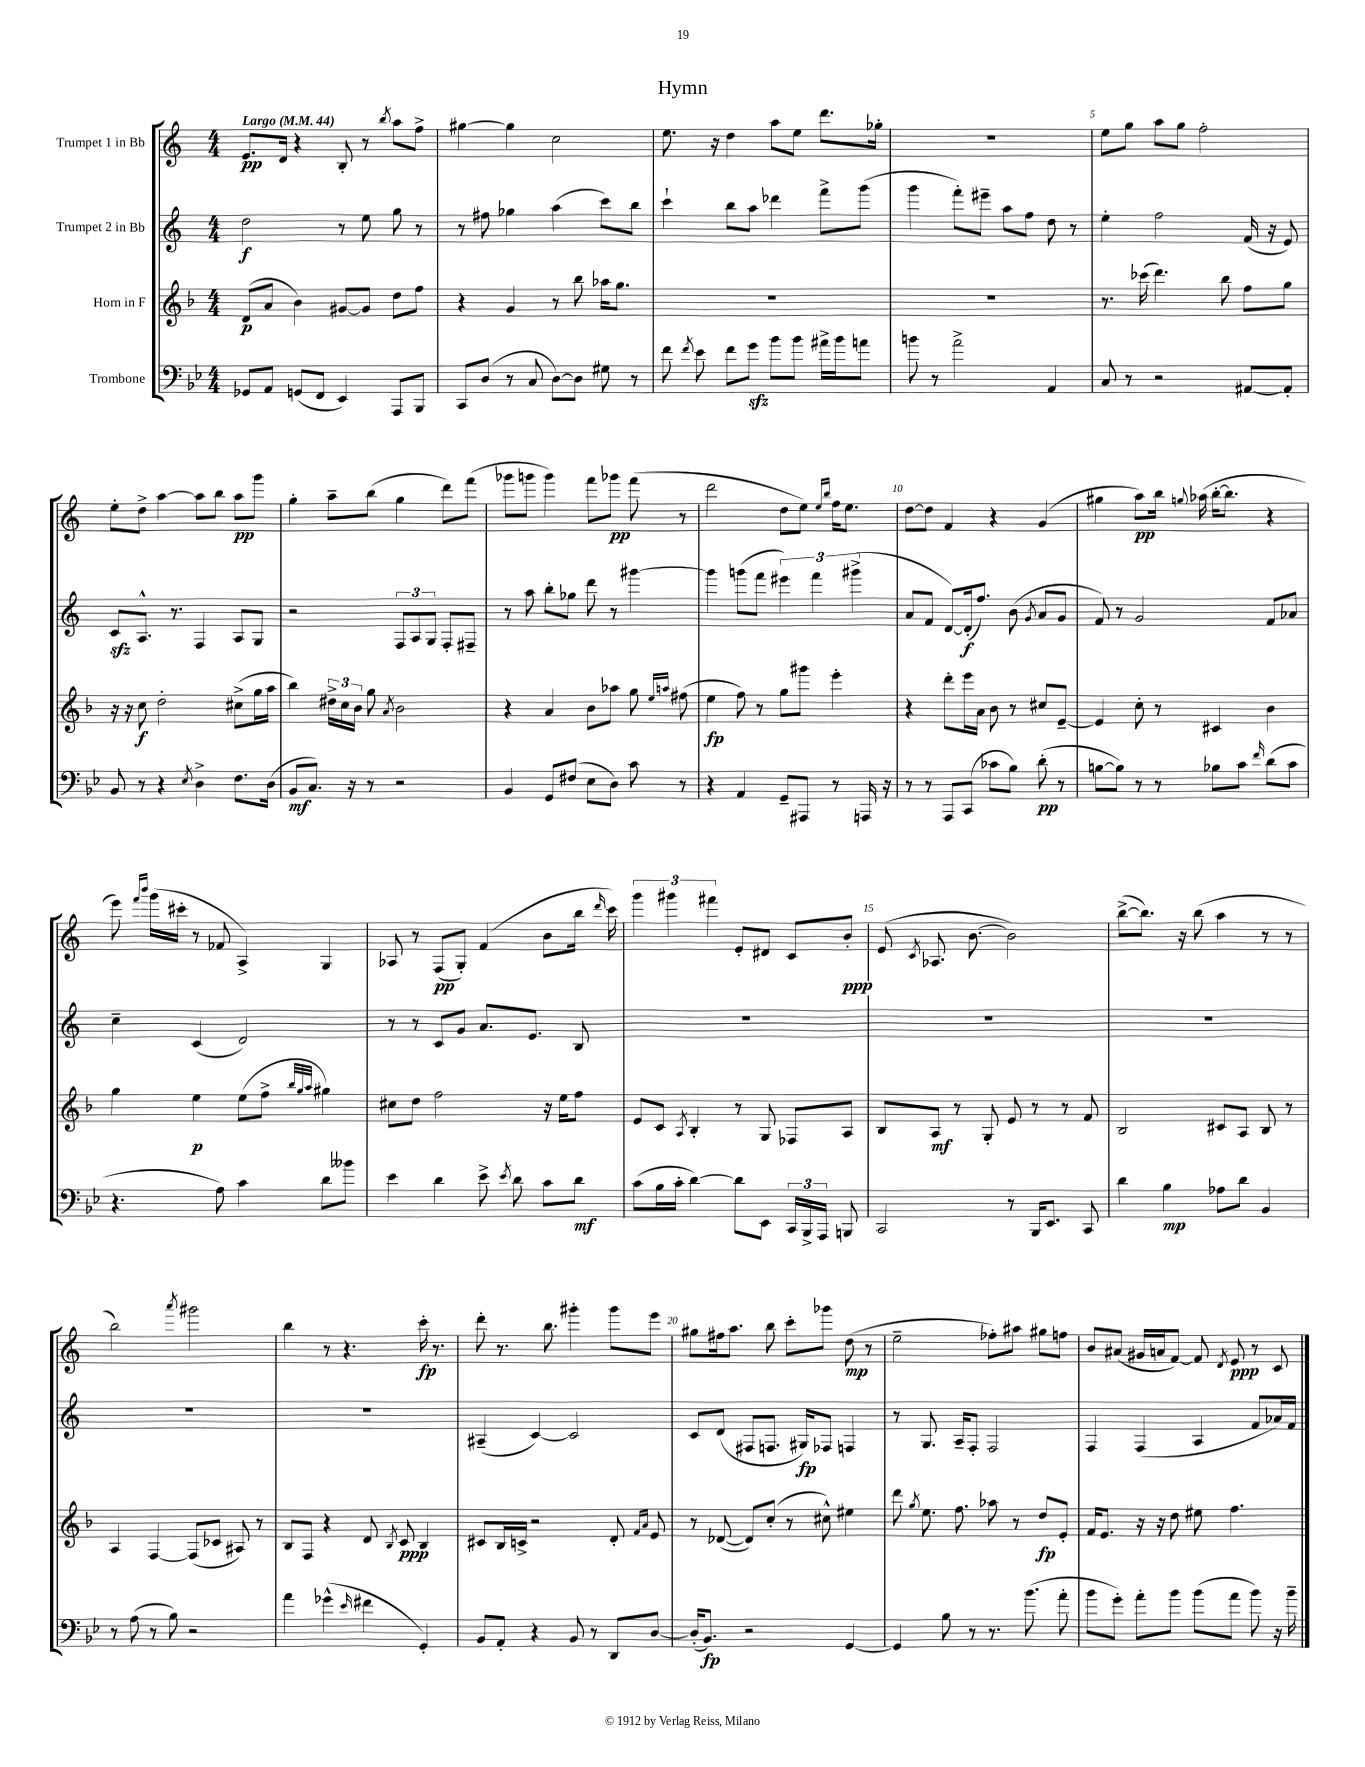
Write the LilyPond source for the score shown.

\header { title = "Hymn" }
<<
\new StaffGroup <<
\new Staff = "s0" \with { instrumentName = "Trumpet 1 in Bb" } {
    \clef treble \key c \major \numericTimeSignature \time 4/4 \tempo "Largo" 4 = 44
    \autoBeamOff e'8.[\pp d'16] r4 b8-. r8 \acciaccatura { b''8 } a''8[ f''8]-> |
    gis''4~ gis''4 c''2 |
    e''8. r16 d''4 a''8[ e''8] d'''8.[ ges''16]-. |
    R1 |
    e''8[ g''8] a''8[ g''8] f''2-. |
    e''8[-. d''8]-> a''4~ a''8[ b''8] a''8[\pp g'''8] |
    g''4-. a''8[-- b''8]( g''4 d'''8[) f'''8]( |
    ges'''8[ g'''8] g'''4) f'''8[ ges'''8]\pp f'''8( r8 |
    d'''2 d''8[ e''8]) \grace { e''16[ b''16] } f''16[ e''8.] |
    d''8[~ d''8] f'4 r4 g'4( |
    gis''4 a''8[\pp) b''16] \appoggiatura { g''8 } aes''16( b''16[~-. b''8.] r4 |
    e'''8) \grace { f'''16[ b'''16] } g'''16[( cis'''16]-. r8 fes'8 a4->) g4 |
    aes8 r8 f8[\pp( g8]-.) f'4( b'8[ b''16] \grace { d'''16 } c'''16) |
    \tuplet 3/2 { g'''4 gis'''4 fis'''4 } e'8[-. dis'8] c'8[ b'8]-.\ppp |
    e'8( \acciaccatura { c'8 } aes8. b'8.~ b'2) |
    b''8[~->( b''8.]) r16 b''8( a''4 r8 r8 |
    b''2) \acciaccatura { a'''8 } gis'''2 |
    b''4 r8 r4. c'''16-.\fp r8. |
    d'''8-. r8. b''8. gis'''4-. gis'''8[ e'''8] |
    gis''8[ fis''16 a''8.] b''8 c'''8[-. ges'''8] d''8\mp( r8 |
    e''2-- fes''8[-.) ais''8] gis''8[ f''8] |
    b'8[ ais'8]( gis'16[ a'16 f'8]~) f'8 \acciaccatura { d'8 } e'8\ppp r8 c'8 \bar "|." |
}
\new Staff = "s1" \with { instrumentName = "Trumpet 2 in Bb" } {
    \clef treble \key c \major \numericTimeSignature \time 4/4
    \autoBeamOff d''2\f r8 e''8 g''8 r8 |
    r8 fis''8 ges''4 a''4( c'''8[) b''8] |
    c'''4-! b''8[ a''8] des'''4 f'''8[-> g'''8]( |
    g'''4 f'''8[-.) eis'''8]-- a''8[ f''8] d''8 r8 |
    e''4-. f''2 f'16( r16 e'8) |
    c'8[\sfz a8.]-^ r8. f4 a8[ g8] |
    r2 \tuplet 3/2 { f8[ a8 g8] } f8[-. fis8]-- |
    r8 a''8 b''8[-. ges''8] d'''8 r8 gis'''4~ |
    gis'''4 g'''8[( f'''8] \tuplet 3/2 { eis'''4) f'''4 gis'''4->( } |
    a'8[ f'8] d'8[~) d'16-.\f( f''8.]) b'8( \acciaccatura { g'8 } a'8[ g'8] |
    f'8) r8 g'2 f'8[ aes'8] |
    c''4-- c'4( d'2) |
    r8 r8 c'8[ g'8] a'8.[ e'8.] b8 |
    R1 |
    R1 |
    R1 |
    R1 |
    R1 |
    ais4--( c'4~) c'2 |
    c'8[ d'8]( fis8[ f8.] gis16[\fp) fes8] f4 |
    r8 g8. a16[-- f8]-. f2 |
    f4 f4( a4 f'8[ aes'16) f'16] \bar "|." |
}
\new Staff = "s2" \with { instrumentName = "Horn in F" } {
    \clef treble \key f \major \numericTimeSignature \time 4/4
    \autoBeamOff d'8[\p( a'8] bes'4) gis'8[~ gis'8] d''8[ f''8] |
    r4 g'4 r8 bes''8 aes''16[ g''8.] |
    R1 |
    R1 |
    r8. ces'''16( d'''4.) bes''8 f''8[ g''8] |
    r16 r16 c''8\f d''2-. cis''8[->( g''16 a''16] |
    bes''4) \tuplet 3/2 { dis''16[-> c''16 bes'16] } g''8 \acciaccatura { a'8 } bes'2 |
    r4 a'4 bes'8[ aes''8] g''8 \grace { e''16[ a''16] } fis''8( |
    e''4\fp f''8) r8 g''8[ gis'''8] e'''4-. |
    r4 d'''8[-. e'''16 a'16] bes'8 r8 cis''8[ e'8]~-- |
    e'4 c''8-. r8 cis'4 bes'4 |
    g''4 e''4\p e''8[( f''8]-> \grace { bes''32[ g''32 a''32] } gis''4) |
    cis''8[ d''8] f''2 r16 e''16[ f''8] |
    e'8[ c'8] \acciaccatura { a8 } bes4-. r8 g8 fes8[ a8] |
    bes8[ a8]\mf r8 g8-. e'8 r8 r8 f'8 |
    bes2 cis'8[ a8] bes8 r8 |
    a4 f4~ f8[( ces'8] ais8) r8 |
    bes8[ f8] r4 d'8 \acciaccatura { bes8 } c'8\ppp bes4 |
    cis'8[ bes16 c'16]-> r2 d'8-. \grace { f'16[ a'16] } e'8 |
    r8 des'8~( des'8[) c''8]-.( r8 cis''8-^) eis''4 |
    d'''8 \acciaccatura { g''8 } e''8. f''8. aes''8 r8 d''8[\fp e'8]-. |
    f'16[ e'8.] r16 r16 d''8 eis''8 f''4. \bar "|." |
}
\new Staff = "s3" \with { instrumentName = "Trombone" } {
    \clef bass \key bes \major \numericTimeSignature \time 4/4
    \autoBeamOff ges,8[ a,8] g,8[( f,8] ees,4) a,,8[ bes,,8] |
    c,8[ d8]( r8 c8 d8[~) d8] gis8 r8 |
    f'8 \acciaccatura { f'8 } ees'8 f'8[ g'8]\sfz bes'8[ bes'8] ais'16[-> bes'16 a'8] |
    b'8 r8 a'2-> a,4 |
    c8 r8 r2 ais,8[~ ais,8]-. |
    bes,8 r8 r4 \acciaccatura { ees8 } d4-> f8.[ d16]( |
    bes,8[\mf c8.]) r16 r8 r2 |
    bes,4 g,8[ fis8]( ees8[ d8]) c'8 r8 |
    r4 a,4 g,8[-- ais,,8] r8 a,,16 r16 |
    r8 r8 a,,8[ c,8]( ces'8[ bes8]) d'8-.\pp( r8 |
    b8[~ b8]) r8 r8 bes8[ c'8] \grace { f'16 } d'8[( c'8] |
    r4. a8) c'4 d'8[ beses'8] |
    ees'4 d'4 ees'8-> \acciaccatura { ees'8 } d'8 c'8[ d'8]\mf |
    c'8[( bes16 c'16]-. d'4~) d'8[ ees,8] \tuplet 3/2 { c,16[ bes,,16-> a,,16] } b,,8 |
    c,2 r8 bes,,16[ ees,8.] c,8 |
    d'4 bes4\mp aes8[ d'8] bes,4 |
    r8 a8( r8 bes8) r2 |
    a'4 ges'4-^( \grace { ees'16 } fis'4 g,4-.) |
    bes,8[ a,8]-. r4 bes,8 r8 d,8[ d8]~ |
    d16[-.( bes,8.]\fp) r2 g,4~ |
    g,4 bes8 r8 r8. bes'8.( a'8-. |
    bes'8[ g'8]-.) a'8[-. bes'8] bes'8[( a'8] bes'8) r16 bes'16-- \bar "|." |
}
>>
>>
\layout { \context { \Score \override BarNumber.break-visibility = ##(#f #t #t) barNumberVisibility = #(every-nth-bar-number-visible 5) } }
